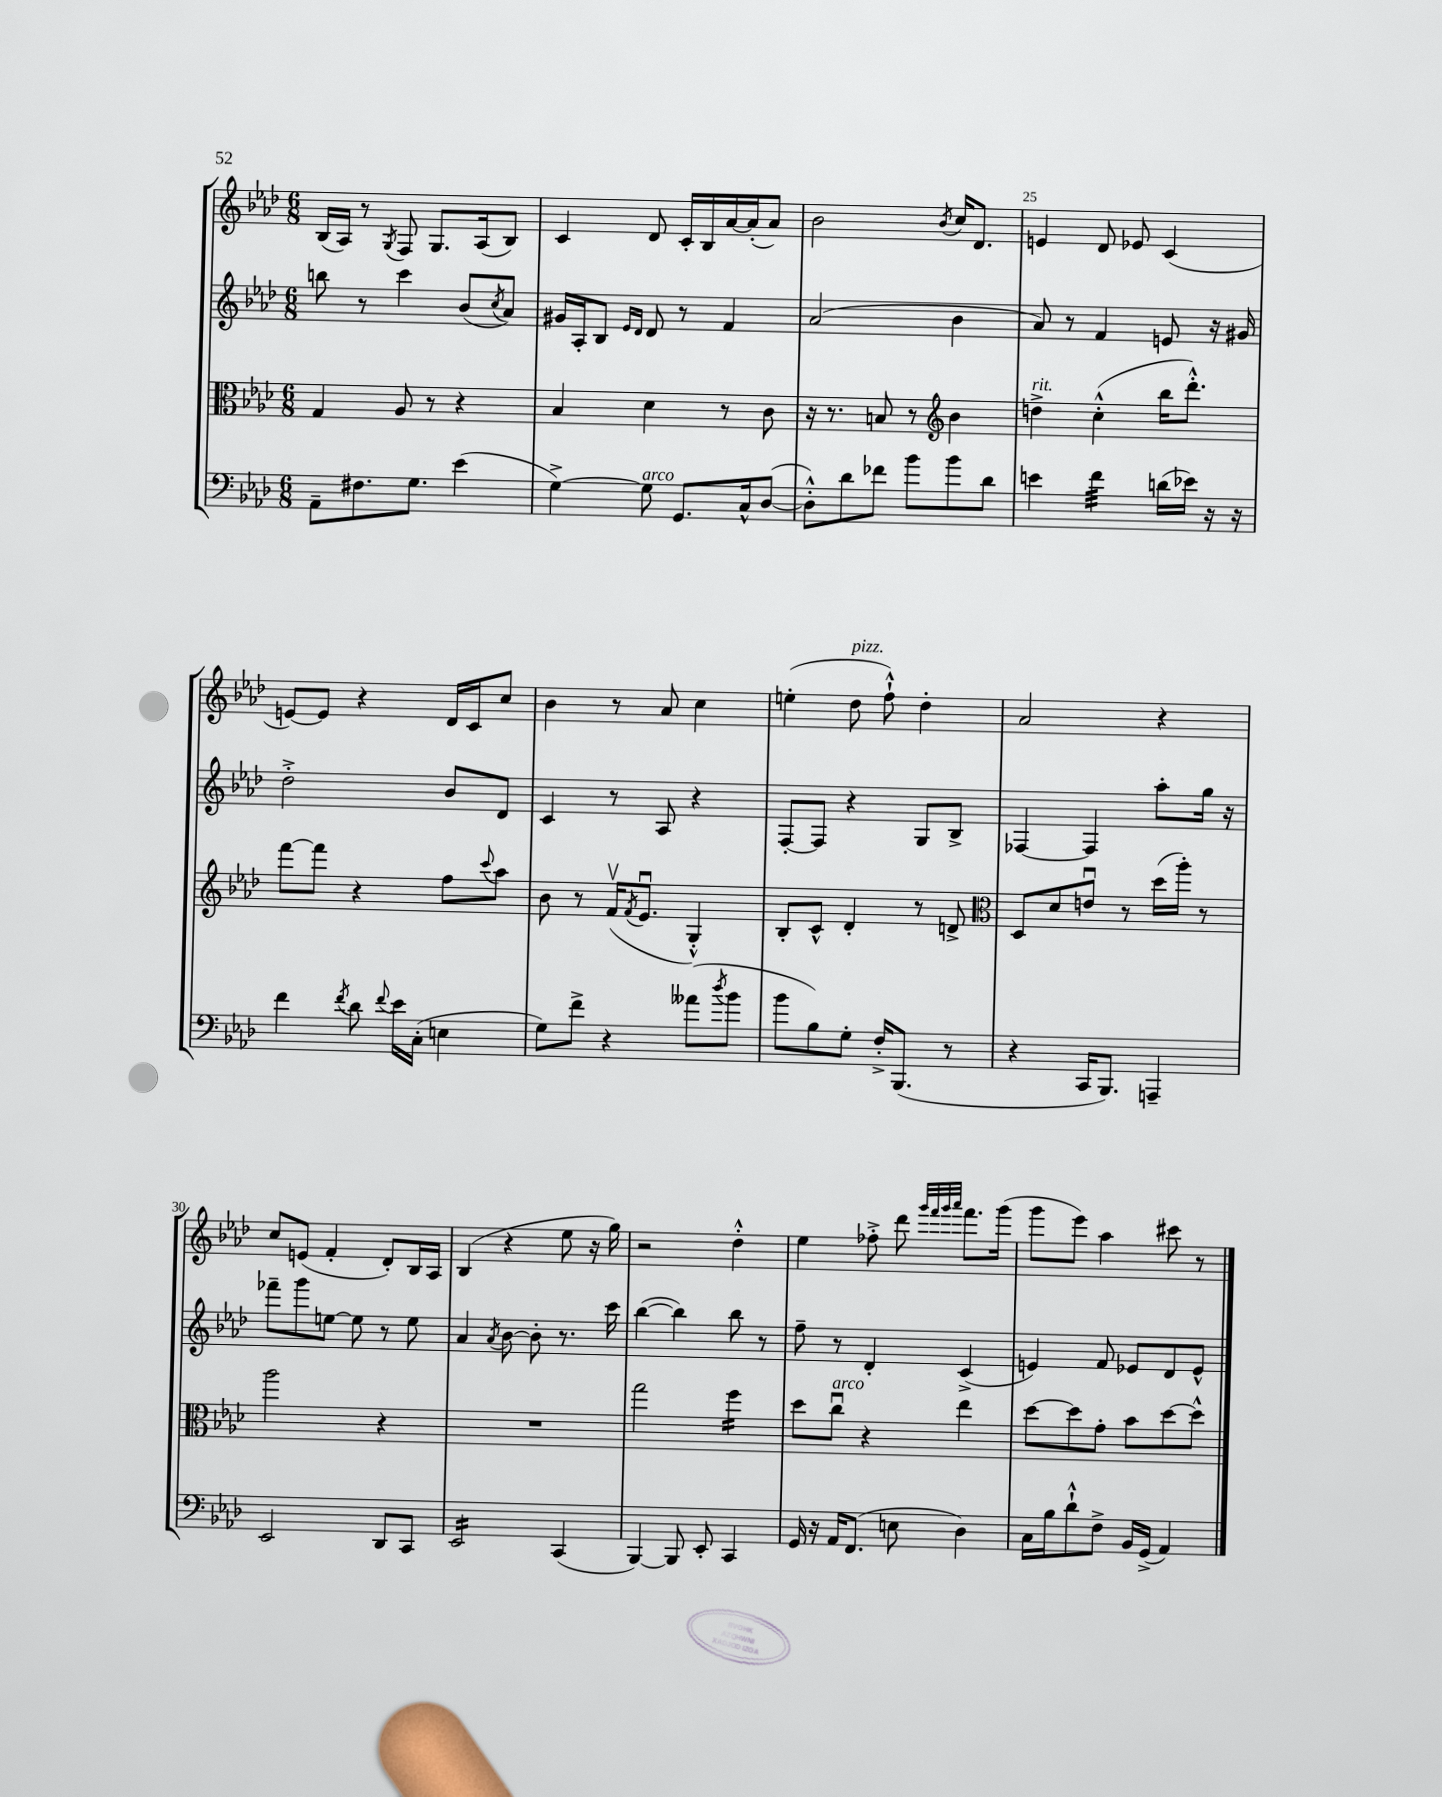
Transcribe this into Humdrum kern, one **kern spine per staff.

**kern	**kern	**kern	**kern
*staff4	*staff3	*staff2	*staff1
*clefF4	*clefC3	*clefG2	*clefG2
*k[b-e-a-d-]	*k[b-e-a-d-]	*k[b-e-a-d-]	*k[b-e-a-d-]
*M6/8	*M6/8	*M6/8	*M6/8
8AA-~	4G	8bb	(16B-
.	.	.	16A-)
8.F#	.	8r	8r
.	.	.	8qG
.	8A-	4ccc	8F
8.G	.	.	.
.	8r	.	8.G
(4e-	4r	(8b-	.
.	.	.	(16A-
.	.	8qcc	.
.	.	8a-)	8B-)
=	=	=	=
[4G^)	4B-	16g#	4c
.	.	16A-'	.
.	.	8B-	.
.	.	16qqe-	.
.	.	16qqd-	.
8G]	4d-	8d-	8d-
8.GG	.	8r	16c'
.	.	.	16B-
.	8r	4f	[16a-
16C^^	.	.	(16a-']
([8D-	8c	.	8a-)
=	=	=	=
8D-'^^])	16r	(2a-	2b-
.	8.r	.	.
8d-	.	.	.
8f-	8B	.	.
8b-	8r	.	.
*	*clefG2	*	*
.	.	.	8qb-
8b-	4b-	4b-	16cc
.	.	.	8.d-
8d-	.	.	.
=	=	=	=
4e	4dd^	8a-)	4e
.	.	8r	.
4f	(4cc'^^	4f	8d-
.	.	.	8e-
(16d	16bb-	8e	(4c
16e-)	8.ddd-'^^)	.	.
16r	.	16r	.
16r	.	16g#	.
=	=	=	=
4f	[8fff	2dd-'^	[8e)
.	8fff]	.	8e]
8qf	.	.	.
8d-	4r	.	4r
8qqf	.	.	.
16e-	.	.	.
(16C'	.	.	.
4E	8ff	8b-	16d-
.	.	.	16c
.	8qqccc	.	.
.	8aa-	8d-	8cc
=	=	=	=
8G)	8b-	4c	4b-
8f^	8r	.	.
4r	(16fv	8r	8r
.	8qf	.	.
.	8.e-u	.	.
.	.	8A-	8a-
(8a--	4G'^^)	4r	4cc
8qdd-	.	.	.
8b-	.	.	.
=	=	=	=
8b-	8B-'	[8F'	(4ee'
8B-)	8c^^	8F]	.
8G'	4d-'	4r	8dd-
16F'^	.	.	8ff`^^)
(8.BBB-	.	.	.
.	8r	8G	4dd-'
8r	8d^	8B-^	.
=	=	=	=
*	*clefC3	*	*
4r	8D-	[4F-	2a-
.	8d-	.	.
16CC	8eu	4F-]	.
8.BBB-)	.	.	.
.	8r	.	.
4AAA~	(16dd-	8aa-'	4r
.	16aa-')	.	.
.	8r	16gg	.
.	.	16r	.
=	=	=	=
2EE-	2aa-	8fff-~	8cc
.	.	8ggg	(8e
.	.	[8ee	4f'
.	.	8ee]	.
8DD-	4r	8r	8d-')
8CC	.	8ee	16B-
.	.	.	16A-
=	=	=	=
2EE-	2.r	4a-	(4B-
.	.	8qa-	.
.	.	[8b-	4r
.	.	8b-']	.
(4CC	.	8.r	8ee-
.	.	.	16r
.	.	16ccc	16gg)
=	=	=	=
[4BBB-)	2gg	([4bb-	2r
8BBB-]	.	4bb-])	.
8EE-'	.	.	.
4CC	4ff	8bb-	4dd-'^^
.	.	8r	.
=	=	=	=
16GG	8dd-	8ff~	4ee-
16r	.	.	.
16AA-	8ccu	8r	.
(8.FF	.	.	.
.	4r	4d-'	8ff-'^
8E	.	.	8ddd-
.	.	.	32qqggg
.	.	.	32qqfff
.	.	.	32qqggg
.	.	.	32qqaaa-
4D-)	4ee-	(4c^	8.fff
.	.	.	(16ggg
=	=	=	=
16C	[8dd-	4e)	8ggg
16B-	.	.	.
8d-`^^	8dd-]	.	8eee-)
8F^	8g'	8f	4aa-
16BB-	8b-	8e-	.
(16GG^	.	.	.
4AA-)	[8dd-	8d-	8ccc#
.	8dd-^^]	8e-^^	8r
==	==	==	==
*-	*-	*-	*-
